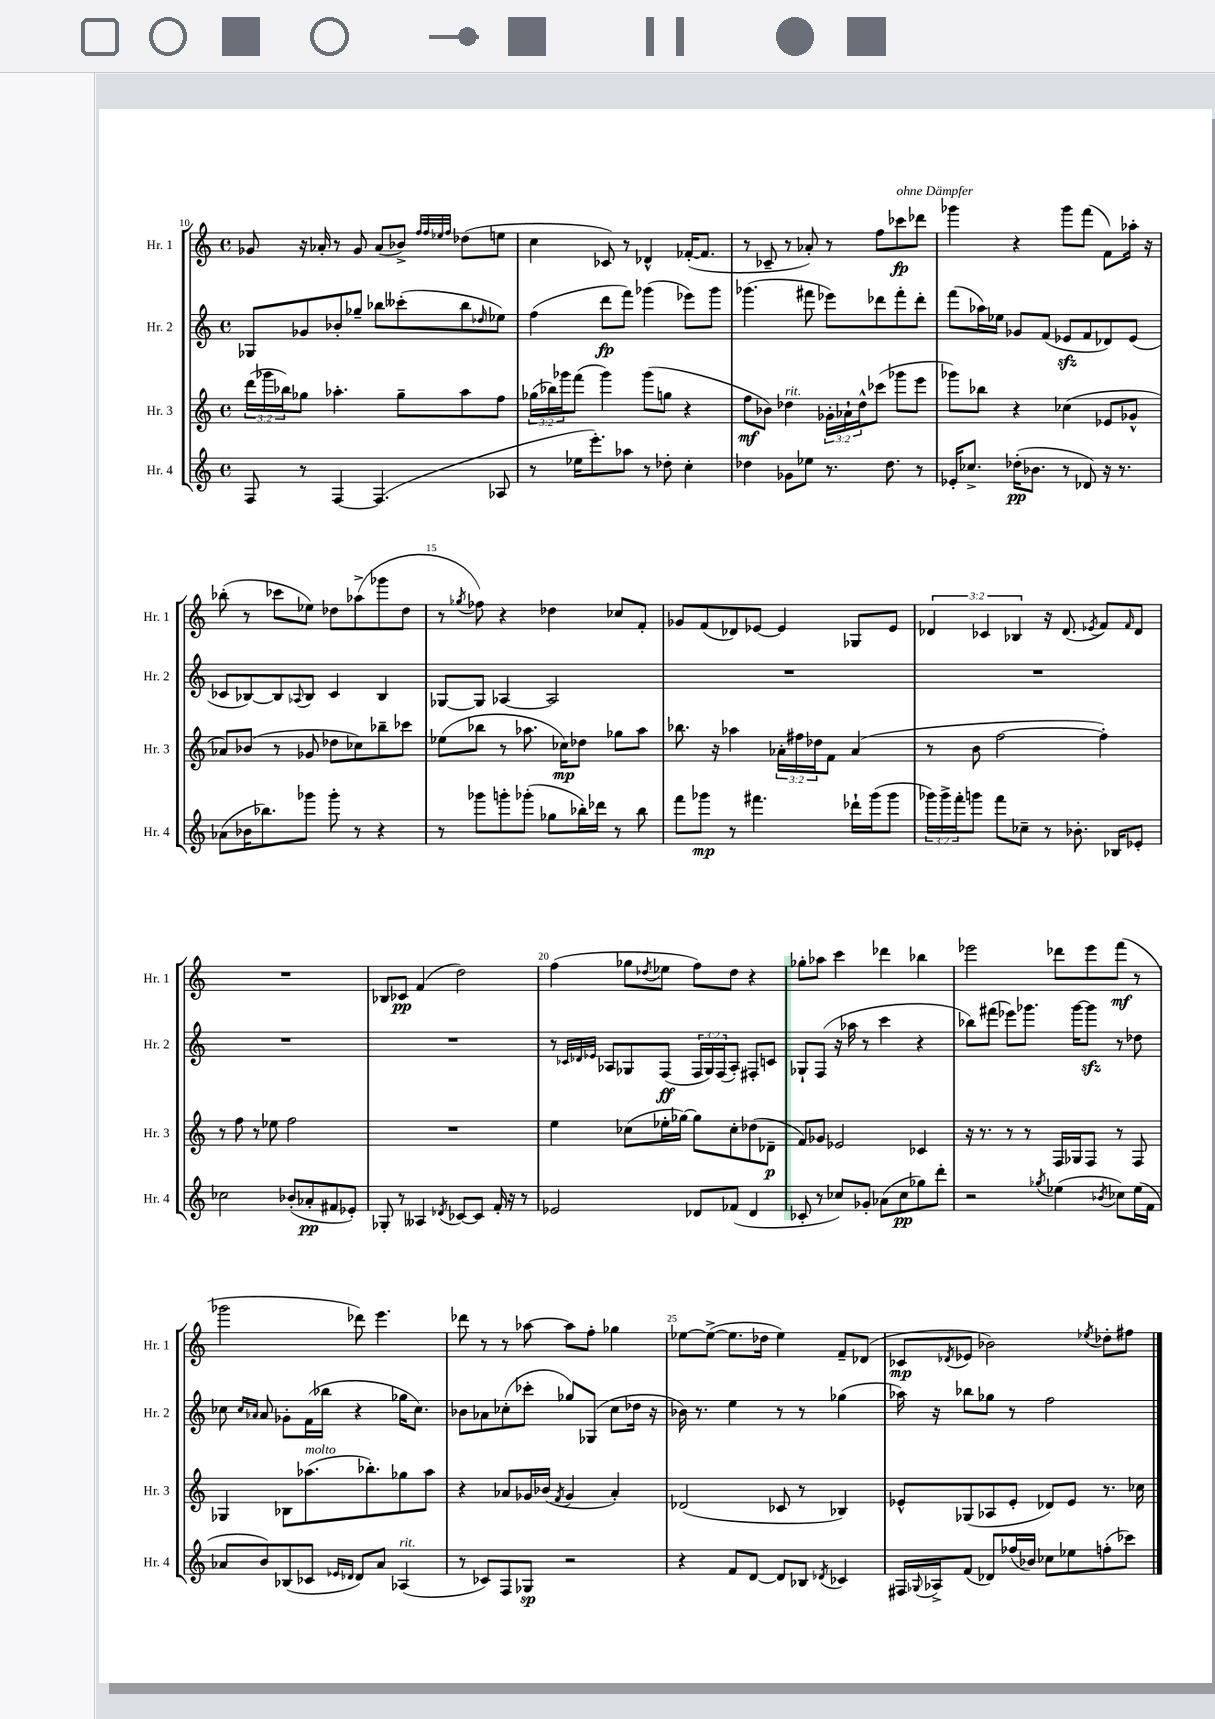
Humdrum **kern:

**kern	**dynam	**kern	**dynam	**kern	**dynam	**kern	**dynam
*part4	*part4	*part3	*part3	*part2	*part2	*part1	*part1
*staff4	*staff4	*staff3	*staff3	*staff2	*staff2	*staff1	*staff1
*I"Hr. 4	*	*I"Hr. 3	*	*I"Hr. 2	*	*I"Hr. 1	*
*I'Hr. 4	*	*I'Hr. 3	*	*I'Hr. 2	*	*I'Hr. 1	*
*clefG2	*	*clefG2	*	*clefG2	*	*clefG2	*
*k[]	*	*k[]	*	*k[]	*	*k[]	*
*M4/4	*	*M4/4	*	*M4/4	*	*M4/4	*
*met(c)	*	*met(c)	*	*met(c)	*	*met(c)	*
=10	=10	=10	=10	=10	=10	=10	=10
8F/	.	(24ddd\LL	.	8G-X/L	.	8g-X/	.
.	.	24ggg-X\	.	.	.	.	.
.	.	24bb-X\J)	.	.	.	.	.
8r	.	8gg-X\J	.	8g-X/	.	16r	.
.	.	.	.	.	.	16a-X'/	.
[4F/	.	4.aa-X'\	.	8b-X'/	.	8r	.
.	.	.	.	8gg-X~/J	.	8g-/	.
(4.F/]	.	.	.	8bb-X\L	.	(8a-/L	.
.	.	8gg-~\L	.	(8ccc--X'\	.	8b-X^/J)	.
.	.	.	.	.	.	32qqff/LLL	.
.	.	.	.	.	.	32qqff/	.
.	.	.	.	.	.	32qqee-X/	.
.	.	.	.	.	.	32qqff/JJJ	.
.	.	8aa-\	.	8bb-\	.	(8dd-X\L	.
.	.	.	.	16qqdd-X/	.	.	.
8A-X/	.	8ff\J	.	8ee-X\J)	.	8een\J	.
=11	=11	=11	=11	=11	=11	=11	=11
8r	.	(24gg-X\LL	.	(4ff\	.	4cc\	.
.	.	24bb-X\)	.	.	.	.	.
.	.	24ggg-X\J	.	.	.	.	.
16ee-X\KL	.	(8fff\J	.	.	.	.	.
8.eee'\)	.	.	.	.	.	.	.
.	.	4ggg-\)	.	8ddd\L	fp	8c-X/)	.
8aa-X\J	.	.	.	8fff\J)	.	8r	.
8r	.	(8ggg-\L	.	(4ggg-X\	.	4d-X^^/	.
8dd-X'\	.	8ggn\J	.	.	.	.	.
4cc'\	.	4r	.	8eee-X\L)	.	([16f-X'/KL	.
.	.	.	.	.	.	8.f-/J]	.
.	.	.	.	8ggg-\J	.	.	.
=12	=12	=12	=12	=12	=12	=12	=12
4dd-X\	.	8ff\L	mf	(4.ggg-X\	.	8r	.
.	.	8b-X\J)	.	.	.	8c-X~/	.
!	!	!LO:TX:a:i:t=rit.	!	!	!	!	!
8g-X\L	.	4dd-X\	.	.	.	8r	.
8ee-X\J	.	.	.	8fff#X\	.	8a-X'/)	.
8.r	.	24g-X'\LL	.	8eee-X\L)	.	8r	.
.	.	24a-X`\	.	.	.	.	.
.	.	24dd-^^\J	.	.	.	.	.
.	.	(8ccc-X\J	.	8ddd-X\	.	8ff\L	.
8.dd-\	.	.	.	.	.	.	.
!	!	!	!	!	!	!LO:TX:a:i:t=ohne Dämpfer	!
.	.	8ggg-X\L	.	8fff#'\	.	8ccc-X\	fp
8r	.	8eee\J	.	8ddd-'\J	.	8ddd-X\J	.
=13	=13	=13	=13	=13	=13	=13	=13
16e-X'/KL	.	8ggg-X\L)	.	(8fff\L	.	4ggg-X\	.
8.cc-X^/J	.	.	.	.	.	.	.
.	.	8bb-X\J	.	16aa-X\L)	.	.	.
.	.	.	.	16ee-X\JJ	.	.	.
(16dd-X'\KL	pp	4r	.	8g-X/L	.	4r	.
8.b-X\J	.	.	.	.	.	.	.
.	.	.	.	(8f/J	.	.	.
8r	.	(4cc-X\	.	8e-Xzz/L	.	8ggg-\L	.
8d-X/)	.	.	.	8f/	.	(8fff\J	.
16r	.	8e-X/L	.	8d-X/)	.	8f\L)	.
8.r	.	.	.	.	.	.	.
.	.	8g-X^^/J	.	(8e-/J	.	16aa-X'\Jk	.
.	.	.	.	.	.	16r	.
!!LO:LB:g=z
=14	=14	=14	=14	=14	=14	=14	=14
(8a-X\L	.	8a-X/L)	.	8c-X/L	.	(8bb-X'\	.
16b-X\K	.	(8b-X/J	.	[8B-X/)	.	8r	.
8.bb-X\)	.	.	.	.	.	.	.
.	.	8r	.	8B-/]	.	8ccc-X\L	.
.	.	.	.	8qqA-X/	.	.	.
8ggg-X\J	.	8g-X/	.	8B-/J	.	8ee-X\J)	.
8ggg-'\	.	8dd-X\L	.	4c-/	.	8dd-X\L	.
8r	.	8cc-X\)	.	.	.	(8aa-X^\	.
4r	.	8bb-X~\	.	4B-/	.	8ggg-X\	.
.	.	8ccc-X\J	.	.	.	8dd-\J	.
=15	=15	=15	=15	=15	=15	=15	=15
8r	.	(8ee-X\L	.	[8G-X/L	.	8r	.
.	.	.	.	.	.	8qgg-X/	.
8ggg-X\L	.	8bb-X\J	.	8G-/J]	.	8ff-X\)	.
8gggn'\	.	8r	.	[4A-X/	.	4r	.
(8ggg-X'\J	.	8.aa-X\	.	.	.	.	.
8gg-X\L	.	.	.	2A-/]	.	4dd-X\	.
.	.	16cc-X\KL)	mp	.	.	.	.
16bb-X'\L)	.	8dd-X\J	.	.	.	.	.
16ddd-X\JJ	.	.	.	.	.	.	.
8r	.	8gg-X\L	.	.	.	8cc-X/L	.
8bb-\	.	8aa-\J	.	.	.	8f'/J	.
=16	=16	=16	=16	=16	=16	=16	=16
8fff\L	.	8.bb-X\	.	1r	.	8g-X/L	.
8ggg-X\J	mp	.	.	.	.	(8f/	.
.	.	16r	.	.	.	.	.
8r	.	4aa-X\	.	.	.	8d-X/)	.
4.fff#X\	.	.	.	.	.	[8e-X/J	.
.	.	24a-X'\LL	.	.	.	4e-/]	.
.	.	24ff#X\	.	.	.	.	.
.	.	24dd-X\J	.	.	.	.	.
.	.	8f\J	.	.	.	.	.
16ddd-X`\LL	.	(4a-/	.	.	.	8G-X/L	.
(16ggg-\J	.	.	.	.	.	.	.
8ggg-\J	.	.	.	.	.	8e-/J	.
=17	=17	=17	=17	=17	=17	=17	=17
24ggg-X\LL)	.	8r	.	1r	.	6d-X/	.
24ggg-^\	.	.	.	.	.	.	.
24fff'\J	.	.	.	.	.	.	.
8gggn\J	.	8b\	.	.	.	.	.
.	.	.	.	.	.	6c-X/	.
8fff\L	.	[2ff\	.	.	.	.	.
.	.	.	.	.	.	6B-X/	.
8cc-X~\J	.	.	.	.	.	.	.
8r	.	.	.	.	.	16r	.
.	.	.	.	.	.	(8.d-/	.
8.b-X'\	.	.	.	.	.	.	.
.	.	.	.	.	.	8qe-X/	.
.	.	4ff'\])	.	.	.	8f/L)	.
16B-X/KL	.	.	.	.	.	.	.
.	.	.	.	.	.	16qqf/	.
8e-X'/J	.	.	.	.	.	8d-/J	.
!!LO:LB:g=z
=18	=18	=18	=18	=18	=18	=18	=18
2cc-X\	.	8r	.	1r	.	1r	.
.	.	8ff\	.	.	.	.	.
.	.	8r	.	.	.	.	.
.	.	8ee-X\	.	.	.	.	.
(8b-X'/L	.	2ff\	.	.	.	.	.
8a-X'/	pp	.	.	.	.	.	.
8f#X/	.	.	.	.	.	.	.
8e-X'/J)	.	.	.	.	.	.	.
=19	=19	=19	=19	=19	=19	=19	=19
8G-X'/	.	1r	.	1r	.	8B-X/L	.
8r	.	.	.	.	.	8c-X/J	pp
4A--X/	.	.	.	.	.	(4f/	.
8qd-X/	.	.	.	.	.	.	.
[8c-X/L	.	.	.	.	.	2dd\)	.
8c-/J]	.	.	.	.	.	.	.
16f'/	.	.	.	.	.	.	.
16r	.	.	.	.	.	.	.
8r	.	.	.	.	.	.	.
=20	=20	=20	=20	=20	=20	=20	=20
2e-X/	.	4ee\	.	8r	.	(4ff\	.
.	.	.	.	32qqc-X/LLL	.	.	.
.	.	.	.	32qqd-X/	.	.	.
.	.	.	.	32qqe-X/JJJ	.	.	.
.	.	.	.	8A-X/L	.	.	.
.	.	(8cc-X\L	.	8G-X/	.	8gg-X\L	.
.	.	.	.	.	.	8qdd-X/	.
.	.	16ee-X'\L	.	(8F/J	ff	8ee-X\J	.
.	.	[16gg-X\JJ)	.	.	.	.	.
8d-X/L	.	8gg-\L]	.	24F/LL	.	8ff\L)	.
.	.	.	.	24G-/)	.	.	.
.	.	.	.	(24F/J	.	.	.
(8f-X/J	.	8cc-'\	.	8A-'/J)	.	8dd-\J	.
4d-/	.	(8dd-X\	.	8F#X'/L	.	4r	.
.	.	8d-X~\J	p	8cn/J	.	.	.
=21	=21	=21	=21	=21	=21	=21	=21
8c-X'/	.	8f/L)	.	8G-X`/L	.	8gg-X'\L	.
8r	.	8g-X/J	.	(8F/J	.	8aa-X\J	.
8cc-X/L)	.	2e-X/	.	16r	.	4ccc\	.
.	.	.	.	16aa-X\	.	.	.
8g-X'/J	.	.	.	8r	.	.	.
(8a-X\L	.	.	.	4ccc\	.	4ddd-X\	.
8cc-\	pp	.	.	.	.	.	.
8gg-X\)	.	4c-X/	.	4r	.	4bb-X\	.
8ddd'\J	.	.	.	.	.	.	.
=22	=22	=22	=22	=22	=22	=22	=22
2r	.	16r	.	8bb-X\L)	.	2eee-X\	.
.	.	8.r	.	.	.	.	.
.	.	.	.	(8fff#X\J	.	.	.
.	.	8r	.	8eee-X\L)	.	.	.
.	.	8r	.	8.ggg-X\J	.	.	.
8qgg-X/	.	.	.	.	.	.	.
(4ee-X\	.	16F/LL	.	.	.	8ddd-X\L	.
.	.	16G-X/J	.	[16ggg-\KL	.	.	.
.	.	8F/J	.	8ggg-zz\J]	.	8eee-\	.
8qb-X/	.	.	.	.	.	.	.
8cc-X\L)	.	8r	.	8r	.	(8fff\J	mf
(16ee-\L	.	8F/	.	8dd-X\	.	8r	.
16f\JJ	.	.	.	.	.	.	.
!!LO:LB:g=z
=23	=23	=23	=23	=23	=23	=23	=23
8a-X/L	.	4G-X/	.	8cc-X\	.	2ggg-X\	.
.	.	.	.	16qqcc-/LL	.	.	.
.	.	.	.	16qqa-X/JJ	.	.	.
8b/)	.	.	.	8a-/	.	.	.
(8B-X/	.	8B-X\L	.	8g-X'\L	.	.	.
!	!	!LO:TX:a:i:t=molto	!	!	!	!	!
8c-X/J	.	(8.aa-X\	.	(16f\L	.	.	.
.	.	.	.	16bb-X\JJ	.	.	.
16qqe-X/LL	.	.	.	.	.	.	.
16qqd-X/JJ	.	.	.	.	.	.	.
8d-/L)	.	.	.	4r	.	8ddd-X\)	.
.	.	8.bb-X'\)	.	.	.	.	.
8a-/J	.	.	.	.	.	4.eee\	.
!LO:TX:a:i:t=rit.	!	!	!	!	!	!	!
(4A-X/	.	8gg-X\	.	16gg-X\KL	.	.	.
.	.	.	.	8.cc-\J)	.	.	.
.	.	8aa-\J	.	.	.	.	.
=24	=24	=24	=24	=24	=24	=24	=24
8r	.	4r	.	8b-X\L	.	8ddd-X\	.
8c-X/L)	.	.	.	8a-X\	.	8r	.
8F/	.	8a-X/L	.	(8cc-X'\	.	8r	.
8G-X/J	sp	16g-X/L	.	8ccc-X'\J	.	[8aa-X\	.
.	.	(16b-X/JJ	.	.	.	.	.
.	.	8qf/	.	.	.	.	.
2r	.	4g-/	.	8gg-X/L)	.	8aa-\L]	.
.	.	.	.	(8G-X/J	.	8ff'\J	.
.	.	4a-'/)	.	8cc-\L	.	4gg-X\	.
.	.	.	.	16dd-X\Jk	.	.	.
.	.	.	.	16r	.	.	.
=25	=25	=25	=25	=25	=25	=25	=25
4r	.	(2d-X/	.	16b-X\)	.	[8ee-X\L	.
.	.	.	.	8.r	.	.	.
.	.	.	.	.	.	(8ee-^\J_	.
8f/L	.	.	.	4ee\	.	8.ee-\L]	.
[8d/J	.	.	.	.	.	.	.
.	.	.	.	.	.	16dd-X\Jk	.
8d/L]	.	8c-X/	.	8r	.	4ee-\)	.
8B-X/J	.	8r	.	8r	.	.	.
8qd-X/	.	.	.	.	.	.	.
4c-X/	.	4B-X/)	.	(4gg-X\	.	8f~/L	.
.	.	.	.	.	.	(8d-X/J	.
=26	=26	=26	=26	=26	=26	=26	=26
16F#X/LL	.	8e-X^^/L	.	16aa-X\)	.	8c-X/L	mp
8qqG-X/	.	.	.	.	.	.	.
16A-X^/J	.	.	.	16r	.	.	.
.	.	.	.	.	.	8qd-X/	.
(8f/J	.	(8G-X/	.	8bb-X\L	.	8e-X/J	.
8d-X/L)	.	8A-X/	.	8gg-X\J	.	2b-X\)	.
(16ff-X/L	.	8e-'/J	.	8r	.	.	.
16b-X/JJ)	.	.	.	.	.	.	.
8cc-X\L	.	8d-X/L)	.	2ff\	.	.	.
8ee-X\	.	8e-/J	.	.	.	.	.
.	.	.	.	.	.	8qee-X/	.
(8ffn'\	.	8.r	.	.	.	8dd-X'\L	.
8ccc-X\J)	.	.	.	.	.	8ff#X\J	.
.	.	16cc-X\	.	.	.	.	.
==	==	==	==	==	==	==	==
*-	*-	*-	*-	*-	*-	*-	*-
